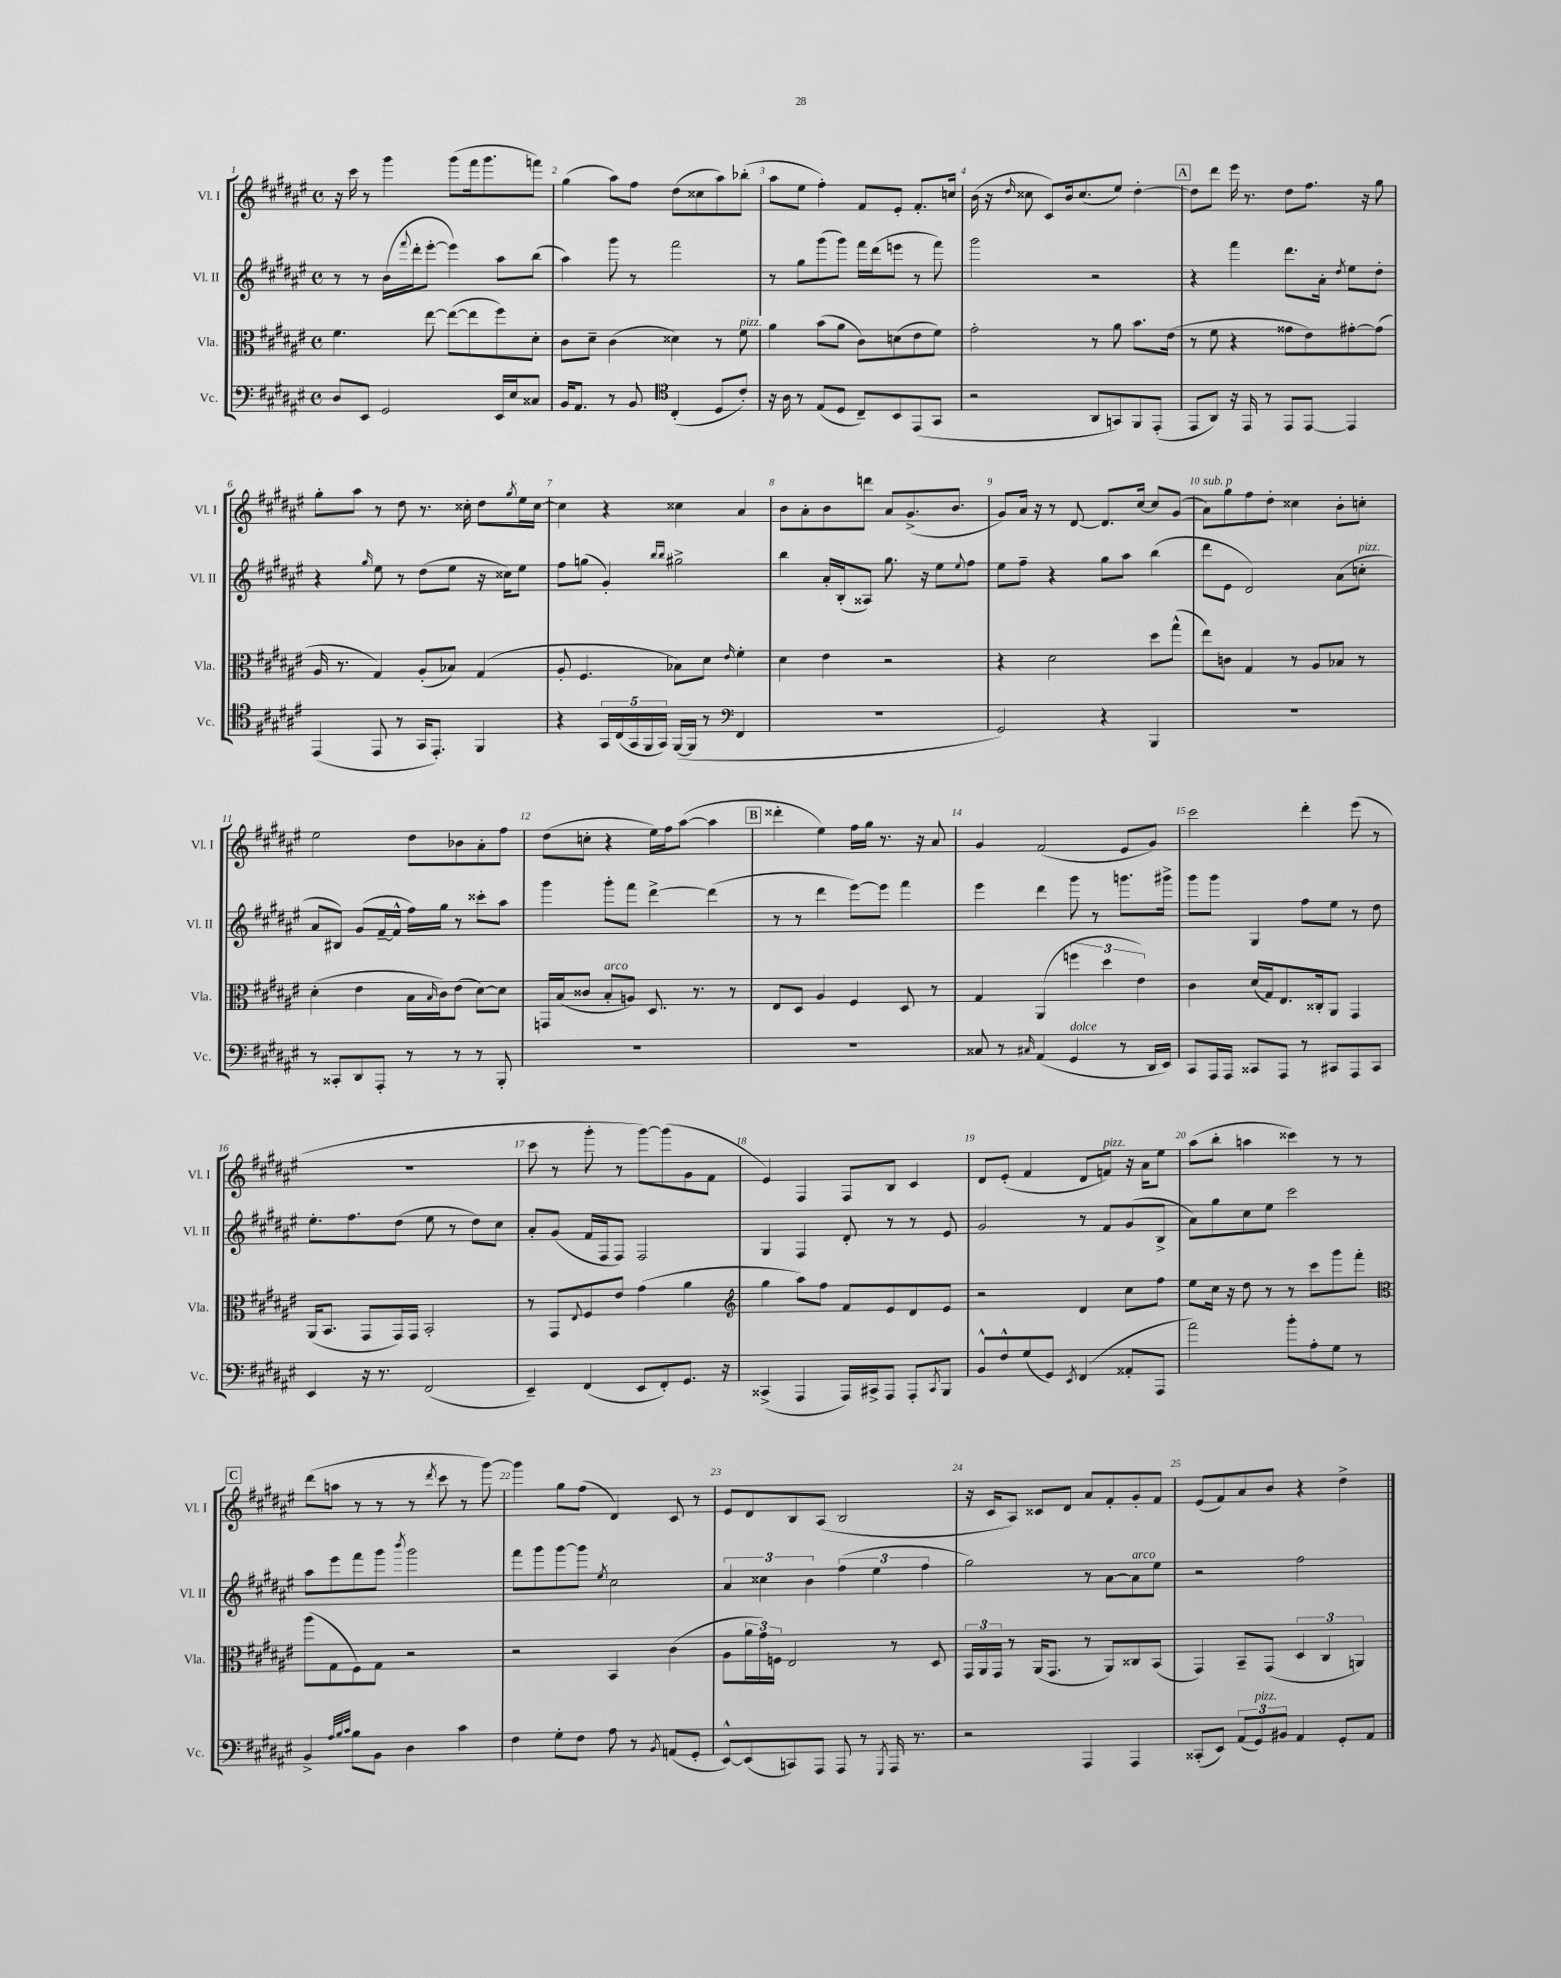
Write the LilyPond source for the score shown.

<<
\new StaffGroup <<
\new Staff = "s0" \with { instrumentName = "Vl. I" shortInstrumentName = "Vl. I" } {
    \clef treble \key fis \major \defaultTimeSignature \time 4/4
    r16 cis'''16 r8 gis'''4 gis'''8( fis'''16 gis'''8. f'''8) |
    gis''4( ais''8) fis''8 dis''8( cisis''8 ais''8) bes''8-.( |
    ais''8 eis''8 fis''4-.) fis'8 eis'8-. fis'8.-. c''16 |
    b'16( r16 \grace { dis''16 } cisis''8 cis'8) b'16 cisis''8.( eis''8) dis''4~-. |
    \mark \markup { \box "A" } dis''8 dis'''8 eis'''16 r8. dis''8 fis''8. r16 gis''8 |
    gis''8-. ais''8 r8 dis''8 r8. cisis''16-. dis''8 \acciaccatura { gis''8 } eis''16 cisis''16~ |
    cisis''4 r4 cisis''4 ais'4 |
    b'8 ais'8-. b'8 d'''8 ais'8 gis'8.->( b'8. |
    gis'8) ais'16 r16 r8 dis'8~ dis'8. cis''16~ cis''8 gis'8( |
    ais'8^\markup { \italic "sub. p" }) gis''8 fis''8 dis''8-. cisis''4 b'8-. c''8-. |
    eis''2 dis''8 bes'8 ais'8-. fis''8 |
    dis''8( c''8-. r4 eis''16) fis''16 ais''8~( ais''4 |
    \mark \markup { \box "B" } disis'''4-. eis''4) fis''16 gis''16 r8. r16 ais'8 |
    gis'4 fis'2( eis'8 gis'8) |
    cis'''2 dis'''4-. eis'''8( r8 |
    R1 |
    cis'''8 r8 gis'''8-. r8 gis'''8~) gis'''8( gis'8 fis'8 |
    eis'4) fis4 fis8 b8 cis'4 |
    dis'8 eis'8-.( fis'4 dis'8 f'8^\markup { \italic "pizz." }) r16 ais'16 eis''8 |
    ais''8( b''8-. a''4 cisis'''4) r8 r8 |
    \mark \markup { \box "C" } dis'''8( a''8 r8 r8 r8 \acciaccatura { dis'''8 } cis'''8 r8 gis'''8~) |
    gis'''4 gis''8 fis''8( dis'4) cis'8 r8 |
    eis'8 dis'8 b8 ais8( b2 |
    r16 cis'16 ais8) cisis'8 dis'8 ais'8 fis'8-. gis'8-. fis'8 |
    eis'8( fis'8) ais'8 b'8 r4 dis''4-> \bar "|." |
}
\new Staff = "s1" \with { instrumentName = "Vl. II" shortInstrumentName = "Vl. II" } {
    \clef treble \key fis \major \defaultTimeSignature \time 4/4
    r8 r8 b'16( \appoggiatura { fis'''8 } dis'''16-. eis'''8~-. eis'''4) ais''8 b''8( |
    ais''4) gis'''8 r8 fis'''2 |
    r8 gis''8 gis'''8( gis'''8) fis'''16 dis'''16( e'''8 r8 fis'''8) |
    gis'''2 r2 |
    \mark \markup { \box "A" } r4 fis'''4 dis'''8. ais'16-. \acciaccatura { dis''8 } eis''8 dis''8-. |
    r4 \grace { gis''16 } eis''8 r8 dis''8( eis''8 r16 cisis''16) eis''8 |
    fis''8 g''8( gis'4-.) \grace { b''16 b''16 } gis''2-> |
    b''4 ais'16-. b16-.( aisis8) gis''8. r16 eis''8 \appoggiatura { eis''8 } fis''8 |
    eis''8 fis''8-- r4 gis''8 ais''8 b''4( |
    dis'''8 eis'8 dis'2) ais'8( c''8-.^\markup { \italic "pizz." } |
    ais'8 bis8) gis'8( fis'16~-- fis'16-^ fis''16) gis''16 r8 cisis'''8-. ais''8 |
    gis'''4 gis'''8-. fis'''8 dis'''4~-> dis'''4( |
    \mark \markup { \box "B" } r8 r8 dis'''4 eis'''8~) eis'''8 fis'''4 |
    eis'''4 dis'''4 gis'''8 r8 g'''8. gis'''16-> |
    gis'''8 gis'''8 gis4 fis''8 eis''8 r8 dis''8 |
    eis''8.-. fis''8. dis''8( eis''8 r8 dis''8) cis''8 |
    ais'8-. gis'8( fis'16 fis16 fis8) fis2 |
    gis4 fis4 dis'8-. r8 r8 eis'8 |
    gis'2 r8 fis'8 gis'8( b8-> |
    ais'8) gis''8 cis''8 eis''8 cis'''2 |
    \mark \markup { \box "C" } ais''8 eis'''8 fis'''8 gis'''8 \acciaccatura { b'''8 } gis'''2 |
    fis'''8 gis'''8 gis'''8~ gis'''8 \acciaccatura { eis''8 } cis''2 |
    \tuplet 3/2 { ais'4 cisis''4 b'4 } \tuplet 3/2 { fis''4( eis''4 fis''4 } |
    gis''2) r8 ais'8~ ais'8^\markup { \italic "arco" } eis''8 |
    r2 fis''2 \bar "|." |
}
\new Staff = "s2" \with { instrumentName = "Vla." shortInstrumentName = "Vla." } {
    \clef alto \key fis \major \defaultTimeSignature \time 4/4
    fis'4. eis''8~ eis''8~( eis''8 fis''8) dis'8-. |
    cis'8 dis'8-- cis'4( disis'4) r8 fis'8^\markup { \italic "pizz." } |
    ais'4 b'8( ais'8 cis'8) d'8( eis'8 fis'8) |
    gis'2-. r8 ais'8 b'8. eis'16( |
    \mark \markup { \box "A" } r8 fis'8 r4 gisis'8 eis'8) gis'8~-. gis'8( |
    ais16 r8. gis4) ais8-.( bes8) gis4( |
    ais8-. fis4. bes8) dis'8 \grace { eis'16 } fis'4-. |
    dis'4 eis'4 r2 |
    r4 dis'2 dis''8 gis''8-^( |
    eis''8) c'8 gis4 r8 ais8 bes8 r8 |
    dis'4-.( eis'4 b16 \grace { b16 } cis'16) eis'8( dis'8~) dis'8 |
    g,16 b16( cisis'8 b8-.^\markup { \italic "arco" } a8) dis8. r8. r8 |
    \mark \markup { \box "B" } eis8 dis8 ais4 fis4 dis8 r8 |
    gis4 ais,4( \tuplet 3/2 { f''4 dis''4 eis'4) } |
    cis'4 dis'16( gis16) eis8. cisis16-. ais,8 gis,4 |
    ais,16( b,8. gis,8 gis,16) gis,16 b,2-. |
    r8 gis,8 \appoggiatura { eis8 } fis8 eis'8 gis'4( ais'4 |
    \clef treble gis''4 ais''8) fis''8 fis'8 eis'8 dis'8 eis'8 |
    r2 dis'4 cis''8 fis''8 |
    eis''8 cis''16 r16 dis''8 r8 r8 cis'''8 gis'''8 fis'''8-. |
    \mark \markup { \box "C" } \clef alto ais''8( gis8 fis8) gis8 r2 |
    r2 b,4 cis'4( |
    ais8 \tuplet 3/2 { ais'16 gis'16) f16 } eis2 r8 dis8 |
    \tuplet 3/2 { gis,16 ais,16 gis,16 } r8 ais,16( gis,8. r8 ais,8) cisis8 b,8( |
    gis,4) b,8-- gis,8( \tuplet 3/2 { dis4 cis4 a,4) } \bar "|." |
}
\new Staff = "s3" \with { instrumentName = "Vc." shortInstrumentName = "Vc." } {
    \clef bass \key fis \major \defaultTimeSignature \time 4/4
    dis8 eis,8 gis,2 eis,16 eis16 cisis8 |
    b,16 ais,8. r8 b,8 \clef tenor cis4-.( dis8 cis'8-.) |
    r16 ais16 r8 eis8( dis8 cis8--) b,8 eis,8( gis,8 |
    r2 ais,8 g,8) fis,8 eis,8-.( |
    \mark \markup { \box "A" } eis,8 ais,8) r16 eis,16 r8 eis,8 eis,8~ eis,4 |
    eis,4( eis,8 r8 gis,16 eis,8.-.) fis,4 |
    r4 \tuplet 5/4 { gis,16 cis16( gis,16 fis,16 gis,16) } fis,16~( fis,16 r8 \clef bass fis,4 |
    R1 |
    gis,2) r4 b,,4 |
    R1 |
    r8 cisis,8-. dis,8 ais,,8-. r8 r8 r8 b,,8-. |
    R1 |
    \mark \markup { \box "B" } R1 |
    cisis8 r8 \grace { cis16 } ais,4( gis,4^\markup { \italic "dolce" } r8 dis,16 eis,16) |
    cis,8 ais,,16 ais,,16 cisis,8 ais,,8 r8 cis,8 ais,,8 cis,8 |
    eis,4 r16 r8. fis,2( |
    eis,4--) fis,4( eis,8 fis,8-.) gis,8. r16 |
    cisis,4->( ais,,4 ais,,16) cis,16-> ais,,8 ais,,8-. \acciaccatura { cis,8 } b,,8 |
    b,8-^ fis8-^ gis8( gis,8) \acciaccatura { eis,8 } fis,4( aisis,8-. ais,,8 |
    ais'2) b'8-. ais8-. gis8 r8 |
    \mark \markup { \box "C" } b,4-> \grace { ais32 b32 cis'32 } b8 b,8 dis4 cis'4 |
    fis4 gis8-. fis8 ais8 r8 \acciaccatura { b,8 } a,8( gis,8-. |
    eis,8~-^) eis,8( c,8) ais,,8 ais,,8 r8 \acciaccatura { gis,,8 } ais,,16 r8. |
    r2 ais,,4 ais,,4 |
    cisis,8-.( eis,8) \tuplet 3/2 { ais,8( gis,8^\markup { \italic "pizz." }) bis,8 } ais,4 gis,8-. ais,8 \bar "|." |
}
>>
>>
\layout { \context { \Score \override BarNumber.break-visibility = ##(#f #t #t) barNumberVisibility = #all-bar-numbers-visible } }
